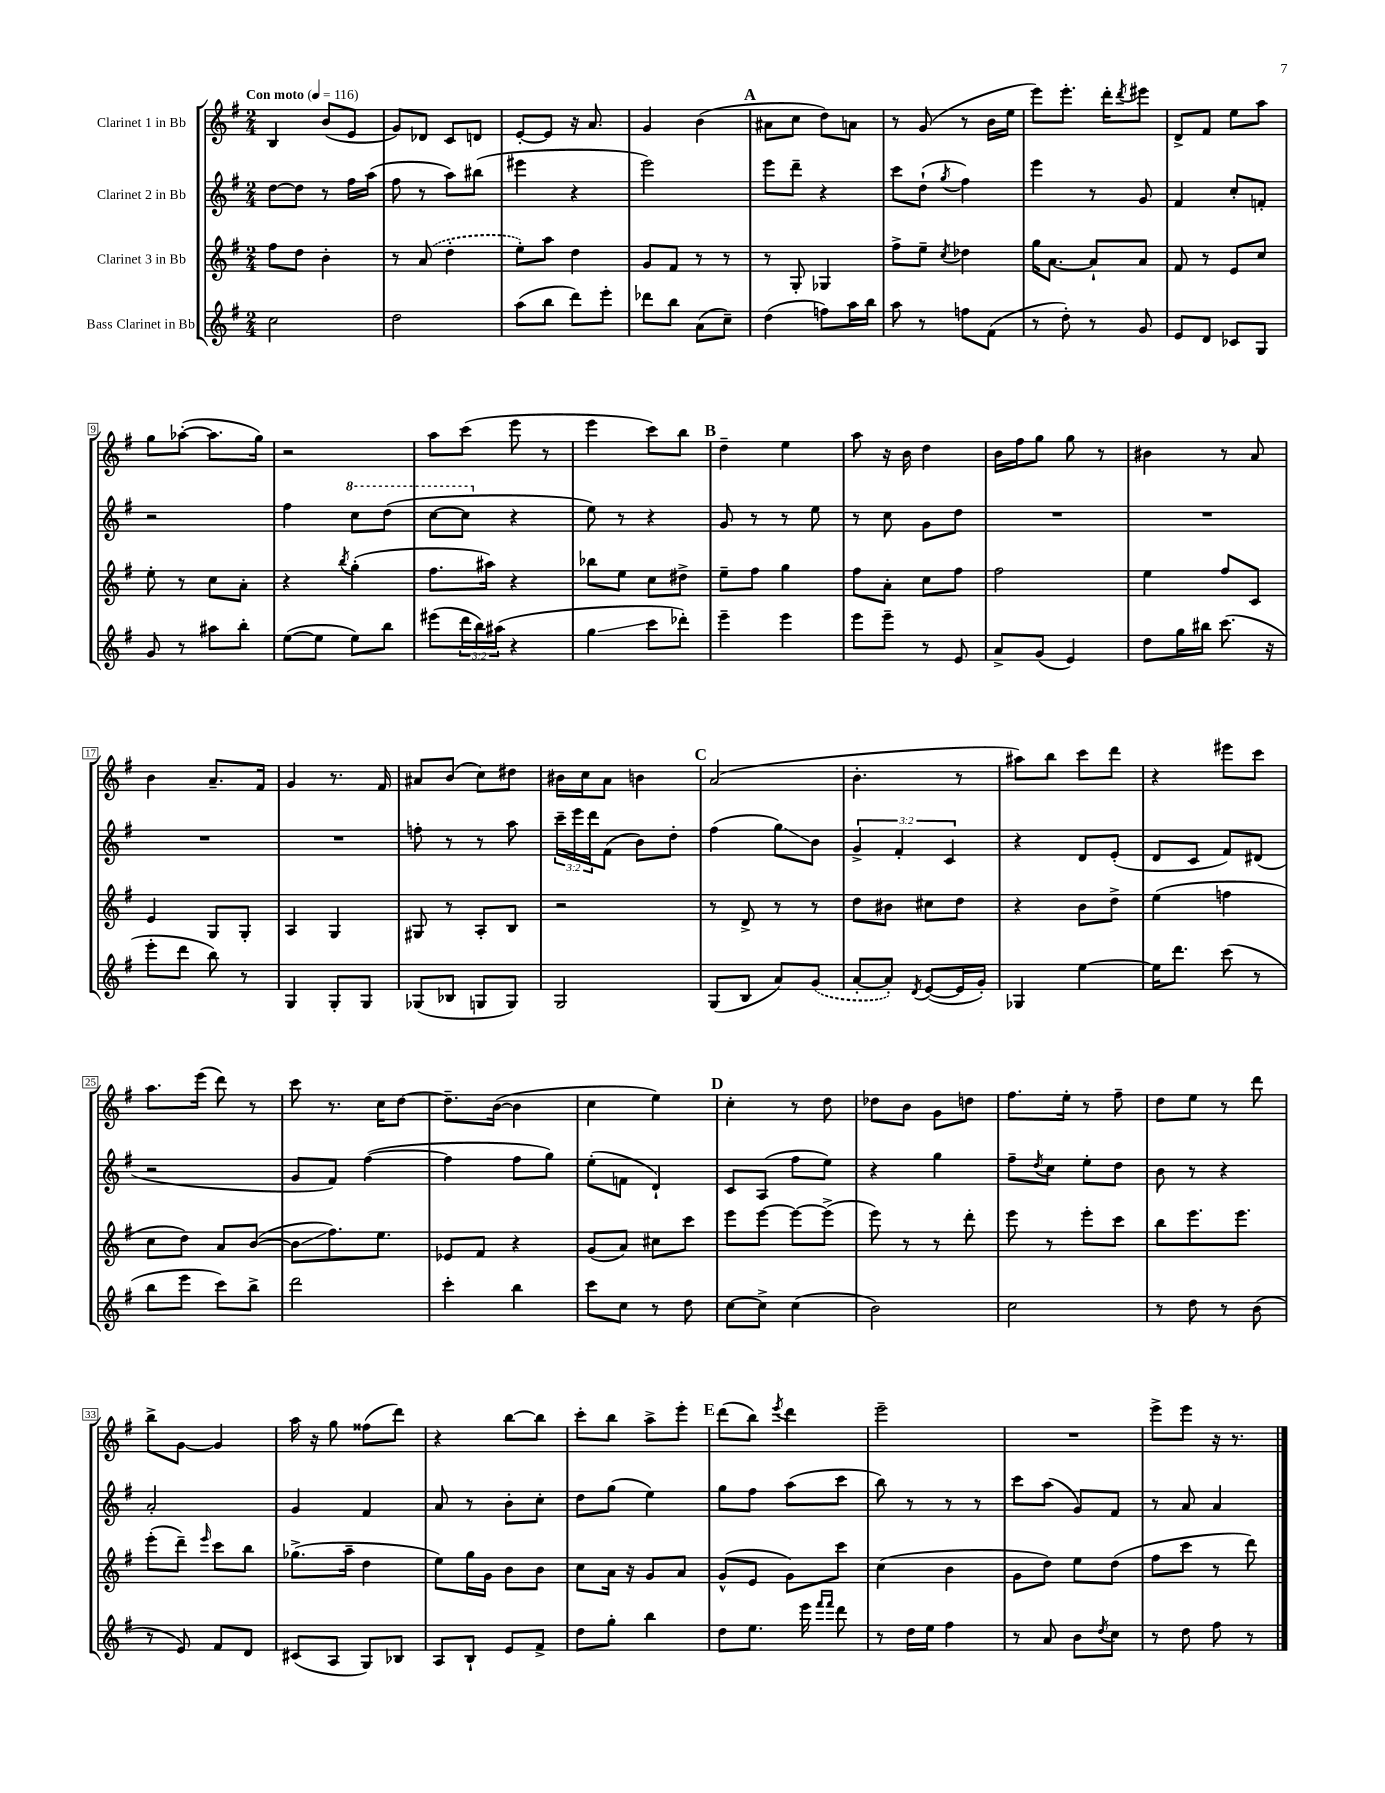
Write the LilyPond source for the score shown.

<<
\new StaffGroup <<
\new Staff = "s0" \with { instrumentName = "Clarinet 1 in Bb" } {
    \clef treble \key g \major \numericTimeSignature \time 2/4 \tempo "Con moto" 4 = 116
    b4 b'8( e'8 |
    g'8) des'8 c'8 d'8 |
    e'8~-. e'8 r16 a'8. |
    g'4 b'4( |
    \mark \markup { \bold "A" } ais'8 c''8 d''8) a'8 |
    r8 g'8( r8 b'16 e''16 |
    e'''8) e'''8.-. d'''16-. \acciaccatura { d'''8 } eis'''8 |
    d'8-> fis'8 e''8 a''8 |
    g''8 aes''8~-.( aes''8. g''16) |
    r2 |
    a''8 c'''8( e'''8 r8 |
    e'''4 c'''8) b''8 |
    \mark \markup { \bold "B" } d''4-- e''4 |
    a''8 r16 b'16 d''4 |
    b'16 fis''16 g''8 g''8 r8 |
    bis'4 r8 a'8 |
    b'4 a'8.-- fis'16 |
    g'4 r8. fis'16 |
    ais'8 b'8( c''8) dis''8 |
    bis'16 c''16 a'8 b'4 |
    \mark \markup { \bold "C" } a'2( |
    b'4.-. r8 |
    ais''8) b''8 c'''8 d'''8 |
    r4 eis'''8 c'''8 |
    a''8. e'''16( d'''8) r8 |
    c'''8 r8. c''16 d''8~ |
    d''8.-- b'16~( b'4 |
    c''4 e''4) |
    \mark \markup { \bold "D" } c''4-. r8 d''8 |
    des''8 b'8 g'8 d''8 |
    fis''8. e''16-. r8 fis''8-- |
    d''8 e''8 r8 d'''8 |
    b''8-> g'8~ g'4 |
    a''16 r16 g''8 fisis''8( d'''8) |
    r4 b''8~ b''8 |
    c'''8-. b''8 a''8-> e'''8-. |
    \mark \markup { \bold "E" } d'''8( b''8) \acciaccatura { e'''8 } d'''4 |
    e'''2-- |
    R2 |
    e'''8-> e'''8 r16 r8. \bar "|." |
}
\new Staff = "s1" \with { instrumentName = "Clarinet 2 in Bb" } {
    \clef treble \key g \major \numericTimeSignature \time 2/4 \override Staff.TupletNumber.text = #tuplet-number::calc-fraction-text
    d''8~ d''8 r8 fis''16 a''16( |
    fis''8 r8 a''8) bis''8( |
    eis'''4 r4 |
    e'''2) |
    \mark \markup { \bold "A" } e'''8 d'''8-- r4 |
    c'''8 d''8-!( \acciaccatura { g''8 } fis''4) |
    e'''4 r8 g'8 |
    fis'4 c''8-. f'8-. |
    r2 |
    fis''4 \ottava #1 c'''8 d'''8( |
    c'''8~ c'''8 \ottava #0 r4 |
    e''8) r8 r4 |
    \mark \markup { \bold "B" } g'8 r8 r8 e''8 |
    r8 c''8 g'8 d''8 |
    R2 |
    R2 |
    R2 |
    R2 |
    f''8-. r8 r8 a''8 |
    \tuplet 3/2 { c'''16-- e'''16 d'''16 } fis'8( b'8) d''8-. |
    \mark \markup { \bold "C" } fis''4( g''8\glissando) b'8 |
    \tuplet 3/2 { g'4-> fis'4-. c'4 } |
    r4 d'8 e'8-.( |
    d'8 c'8 fis'8) dis'8( |
    r2 |
    g'8 fis'8) fis''4~( |
    fis''4 fis''8 g''8) |
    e''8-.( f'8 d'4-!) |
    \mark \markup { \bold "D" } c'8 a8( fis''8 e''8) |
    r4 g''4 |
    fis''8-- \acciaccatura { d''8 } c''8 e''8-. d''8 |
    b'8 r8 r4 |
    a'2-. |
    g'4 fis'4 |
    a'8 r8 b'8-. c''8-. |
    d''8 g''8( e''4) |
    \mark \markup { \bold "E" } g''8 fis''8 a''8( c'''8 |
    b''8) r8 r8 r8 |
    c'''8 a''8( g'8) fis'8 |
    r8 a'8 a'4 \bar "|." |
}
\new Staff = "s2" \with { instrumentName = "Clarinet 3 in Bb" } {
    \clef treble \key g \major \numericTimeSignature \time 2/4
    fis''8 d''8 b'4-. |
    r8 \once \slurDashed a'8( d''4-. |
    e''8-.) a''8 d''4 |
    g'8 fis'8 r8 r8 |
    \mark \markup { \bold "A" } r8 g8-. ges4 |
    fis''8-> e''8-- \acciaccatura { c''8 } des''4 |
    g''16 a'8.~ a'8-! a'8 |
    fis'8 r8 e'8 c''8 |
    e''8-. r8 c''8 a'8-. |
    r4 \acciaccatura { b''8 } g''4-.( |
    fis''8. ais''16) r4 |
    bes''8 e''8 c''8 dis''8-> |
    \mark \markup { \bold "B" } e''8-- fis''8 g''4 |
    fis''8 a'8-. c''8 fis''8 |
    fis''2 |
    e''4 fis''8 c'8 |
    e'4 g8 g8-. |
    a4 g4 |
    gis8 r8 a8-. b8 |
    r2 |
    \mark \markup { \bold "C" } r8 d'8-> r8 r8 |
    d''8 bis'8 cis''8 d''8 |
    r4 b'8 d''8-> |
    e''4( f''4 |
    c''8 d''8) a'8 b'8~( |
    b'8\glissando fis''8.) e''8. |
    ees'8 fis'8 r4 |
    g'8( a'8) cis''8 c'''8 |
    \mark \markup { \bold "D" } e'''8 e'''8~ e'''8~ e'''8->( |
    e'''8) r8 r8 d'''8-. |
    e'''8 r8 e'''8-. c'''8 |
    b''8 e'''8. e'''8. |
    e'''8-.( d'''8--) \grace { e'''16 } c'''8 b''8 |
    ges''8.->( a''16-- d''4 |
    e''8) g''16 g'16 b'8 b'8 |
    c''8 a'16 r16 g'8 a'8 |
    \mark \markup { \bold "E" } g'8-^( e'8 g'8) c'''8 |
    c''4( b'4 |
    g'8 d''8) e''8 d''8( |
    fis''8 c'''8 r8 d'''8) \bar "|." |
}
\new Staff = "s3" \with { instrumentName = "Bass Clarinet in Bb" } {
    \clef treble \key g \major \numericTimeSignature \time 2/4 \override Staff.TupletNumber.text = #tuplet-number::calc-fraction-text
    c''2 |
    d''2 |
    a''8( b''8 d'''8) e'''8-. |
    des'''8 b''8 a'8( c''8--) |
    \mark \markup { \bold "A" } d''4( f''8) a''16 b''16 |
    a''8 r8 f''8 fis'8( |
    r8 d''8-.) r8 g'8 |
    e'8 d'8 ces'8 g8 |
    g'8 r8 ais''8 b''8-. |
    e''8~( e''8 e''8) b''8 |
    eis'''8( \tuplet 3/2 { d'''16 b''16) ais''16( } r4 |
    g''4\glissando c'''8 des'''8-.) |
    \mark \markup { \bold "B" } e'''4-- e'''4 |
    e'''8 e'''8-- r8 e'8 |
    a'8-> g'8( e'4) |
    d''8 g''16 bis''16 c'''8.( r16 |
    e'''8-. d'''8 b''8) r8 |
    g4 g8-. g8 |
    ges8( bes8 g8 g8) |
    g2 |
    \mark \markup { \bold "C" } g8( b8 a'8) \once \slurDashed g'8( |
    a'8~-. a'8-.) \acciaccatura { d'8 } e'8~( e'16 g'16-.) |
    ges4 e''4~ |
    e''16 d'''8. c'''8( r8 |
    b''8 e'''8 c'''8) b''8-> |
    d'''2 |
    c'''4-. b''4 |
    c'''8 c''8 r8 d''8 |
    \mark \markup { \bold "D" } c''8~ c''8-> c''4( |
    b'2) |
    c''2 |
    r8 d''8 r8 b'8( |
    r8 e'8) fis'8 d'8 |
    cis'8( a8 g8) bes8 |
    a8 b8-! e'8 fis'8-> |
    d''8 g''8-. b''4 |
    \mark \markup { \bold "E" } d''8 e''8. e'''16 \grace { fis'''16 fis'''16 } d'''8 |
    r8 d''16 e''16 fis''4 |
    r8 a'8 b'8 \acciaccatura { d''8 } c''8 |
    r8 d''8 fis''8 r8 \bar "|." |
}
>>
>>
\layout { \context { \Score \override BarNumber.stencil = #(make-stencil-boxer 0.1 0.3 ly:text-interface::print) } }
